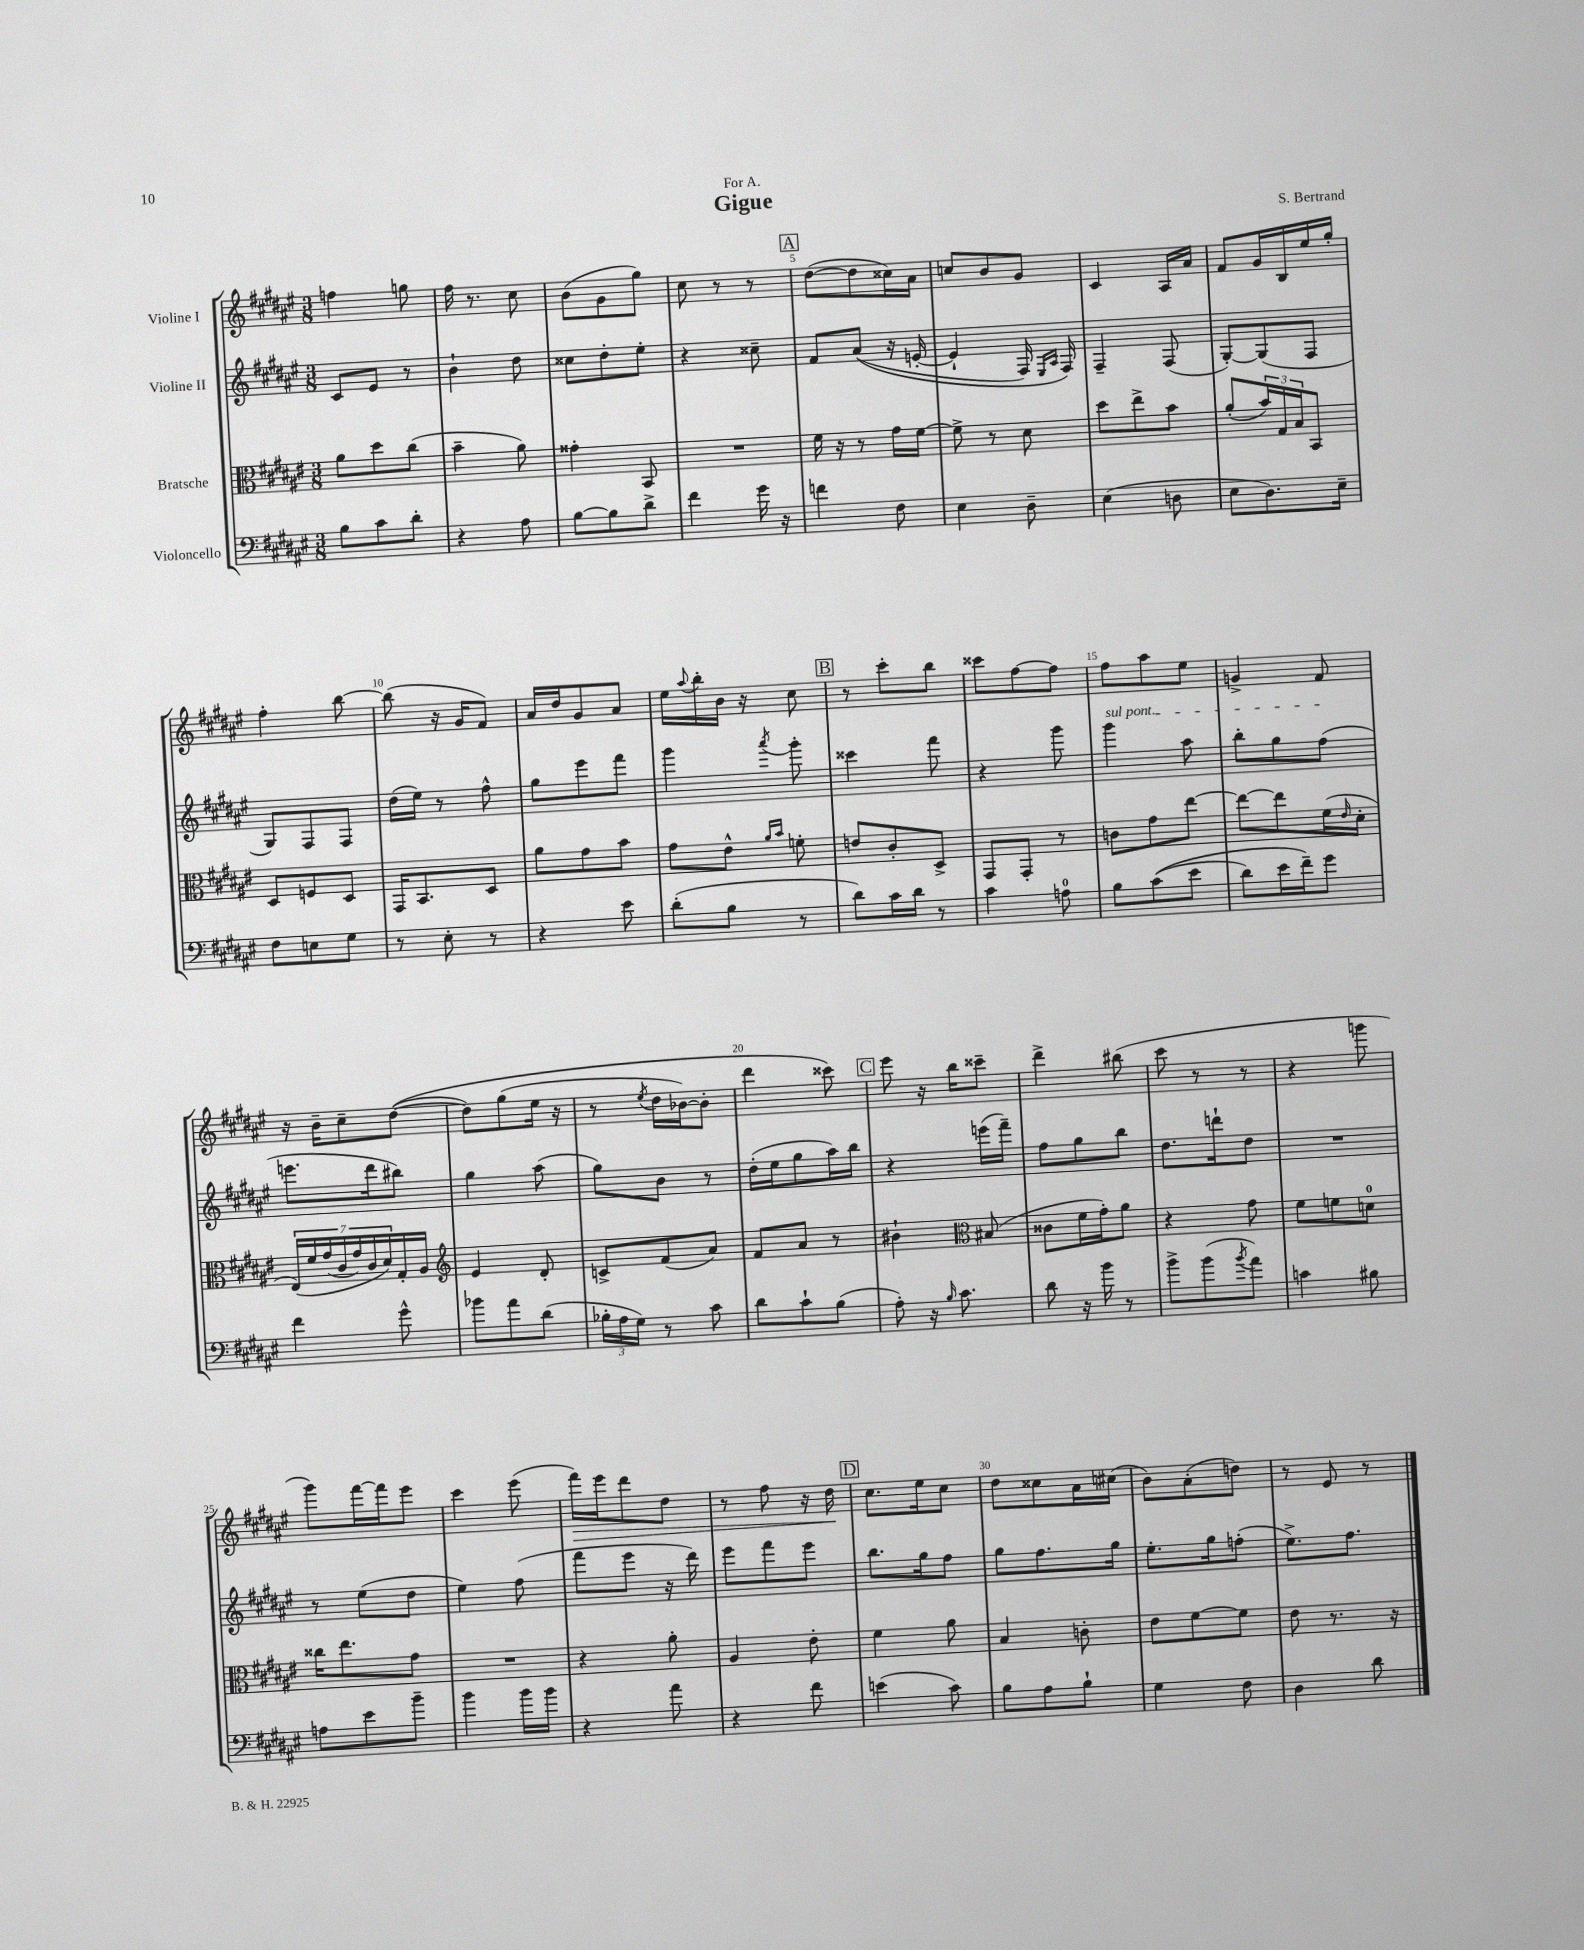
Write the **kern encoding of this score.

**kern	**kern	**kern	**kern	**dynam
*part4	*part3	*part2	*part1	*part1
*staff4	*staff3	*staff2	*staff1	*staff1
*I"Violoncello	*I"Bratsche	*I"Violine II	*I"Violine I	*
*clefF4	*clefC3	*clefG2	*clefG2	*
*k[f#c#g#d#a#e#]	*k[f#c#g#d#a#e#]	*k[f#c#g#d#a#e#]	*k[f#c#g#d#a#e#]	*
*M3/8	*M3/8	*M3/8	*M3/8	*
=1	=1	=1	=1	=1
8B\L	8a#\L	8c#/L	4ffn\	.
8c#\	8dd#\	8e#/J	.	.
8d#'\J	(8cc#\J	8r	8ggn\	.
=2	=2	=2	=2	=2
4r	4b~\	4b`\	16ff#\	.
.	.	.	8.r	.
8A#\	8a#\)	8dd#\	8cc#\	.
=3	=3	=3	=3	=3
[8B\L	4g##X'\	8cc##X\L	(8b\L	.
8B\]	.	8dd#'\	8g#\	.
8d#^\J	8BB/	8ee#'\J	8gg#\J)	.
=4	=4	=4	=4	=4
4f#\	4.r	4r	8cc#\	.
.	.	.	8r	.
16g#\	.	8cc##X~\	8r	.
16r	.	.	.	.
!!LO:REH:place=s1:t=A
=5	=5	=5	=5	=5
4fn\	16f#\	8f#/L	([8dd#\L	.
.	16r	.	.	.
.	8r	((8a#/J	8dd#\]	.
8F#\	16g#\LL	16r	16cc##X\L)	.
.	[16f#\JJ	[16en'/	16a#\JJ	.
=6	=6	=6	=6	=6
4E#\	8f#^\]	4e`/]	8ccn/L	.
.	8r	.	8b/	.
8D#~\	8d#\	16F#/)	8g#/J	.
.	.	16qqE#/LL	.	.
.	.	16qqA#/JJ	.	.
.	.	16F#/)	.	.
=7	=7	=7	=7	=7
(4E#\	8dd#\L	4F#~/	4c#/	.
.	8ee#^\	.	.	.
8Dn\	8b\J	(8F#/	16A#/LL	.
.	.	.	16a#/JJ	.
=8	=8	=8	=8	=8
8E#\L	(8a#'/L	[8G#'/L)	8f#/L	.
8.D#\)	24b/L)	(8G#/]	16g#/L	.
.	24G#/	.	.	.
.	.	.	16B/	.
.	24B/J	.	.	.
.	8BB/J	8F#/J	16ee#/	.
16E#~\Jk	.	.	16gg#'/JJ	.
!!LO:LB:g=z
=9	=9	=9	=9	=9
8F#\L	8D#/L	8G#/L)	4ff#'\	.
8En\	8Fn/	8F#/	.	.
8G#\J	8D#/J	8F#/J	[8bb\	.
=10	=10	=10	=10	=10
8r	16GG#/KL	(16dd#\LL	(8bb\]	.
.	8.BB/	16ee#\JJ)	.	.
8E#'\	.	8r	16r	.
.	.	.	16g#/KL	.
8r	8D#/J	8ff#^^\	8f#/J)	.
=11	=11	=11	=11	=11
4r	8a#\L	8gg#\L	16a#/LL	.
.	.	.	16dd#/J	.
.	8g#\	8eee#\	8g#/	.
8e#\	8b\J	8fff#\J	8a#/J	.
=12	=12	=12	=12	=12
(8d#'\L	8g#\L	4ggg#\	16ee#\LL	.
.	.	.	8qqaa#/	.
.	.	.	16bb'\	.
8B\J	8e#^^\J	.	16b\JJ	.
.	.	.	16r	.
.	16qqa#/LL	.	.	.
.	16qqb/JJ	8qaaa#/	.	.
8r	8fn'\	8ggg#'\	8cc#\	.
!!LO:REH:place=s1:t=B
=13	=13	=13	=13	=13
8d#\L)	8en/L	4ccc##X\	8r	.
16c#\L	8c#'/	.	8ccc#'\L	.
16d#\JJ	.	.	.	.
8r	8D#^/J	8fff#\	8bb\J	.
=14	=14	=14	=14	=14
4c#\	8GG#/L	4r	8ccc##X\L	.
.	8GG#'/J	.	[8ff#\	.
8An\	8r	8ggg#\	8ff#\J]	.
=15	=15	=15	=15	=15
!	!	!LO:TX:a:i:t=sul pont.	!	!
8B\L	8cn\L	4ggg#\	8ff#\L	.
((8c#\	8g#\	.	8aa#\	.
8e#\J	[8ee#\J	8aa#\	8ee#\J	.
=16	=16	=16	=16	=16
8d#\L)	8ee#\L_	8bb'\L	4gn^/	.
16e#\L	8ee#\]	8gg#\	.	.
16f#~\J)	.	.	.	.
8g#\J	(16f#\L	(8ff#\J	8f#/	.
.	16qqe#/	.	.	.
.	16d#'\JJ	.	.	.
!!LO:LB:g=z
=17	=17	=17	=17	=17
4f#\	(28E#/LL)	8.eeen\L	16r	.
.	28f#/	.	.	.
.	.	.	16b~\KL	.
.	(28g#/	.	.	.
.	28c#/	.	.	.
.	.	.	8cc#~\	.
.	28g#/)	.	.	.
.	28c#/	.	.	.
.	.	16ddd#\k	.	.
.	28d#/)	.	.	.
8g#^^\	16G#'/	8bb#X\J)	(([8dd#\J	.
.	16A#/JJ	.	.	.
=18	=18	=18	=18	=18
*	*clefG2	*	*	*
8b-X\L	4e#/	4gg#\	8dd#\L])	.
8a#\	.	.	(8gg#\	.
(8d#\J	8d#'/	(8aa#\	16ee#\Jk	.
.	.	.	16r	.
=19	=19	=19	=19	=19
24B-X'\LL	8cn^/L	8gg#\L)	8r	.
24A#\	.	.	.	.
24G#\JJ)	.	.	.	.
.	.	.	8qee#/	.
8r	(8f#/	8b\J	16dd#\LL	.
.	.	.	[16b-X\J)	.
8c#\	8a#/J)	8r	8b-'\J]	.
=20	=20	=20	=20	=20
8d#\L	8f#/L	(16dd#'\LL	4ddd#\	.
.	.	16ee#\J	.	.
8c#`\	8a#/J	8gg#\	.	.
(8B\J	8r	16aa#\L)	8ccc##X\)	.
.	.	16bb\JJ	.	.
!!LO:REH:place=s1:t=C
=21	=21	=21	=21	=21
8A#'\)	4b#X`\	4r	8eee#\	.
16r	.	.	16r	.
16qqB/	.	.	.	.
8.c#\	.	.	16bb\KL	.
*	*clefC3	*	*	*
.	(8B#X/	(16eeen\LL	8ccc##X~\J	.
.	.	16fff#~\JJ)	.	.
=22	=22	=22	=22	=22
8d#\	8c##X\L	8ff#\L	4ddd#^\	.
16r	16f#\L	8gg#\	.	.
16b\	16g#'\J)	.	.	.
8r	8a#\J	8bb\J	(8bb#X\	.
=23	=23	=23	=23	=23
8b^\L	4r	8.dd#\L	8ccc#\	.
(8b\	.	.	8r	.
.	.	16dddn`\k	.	.
8qb/	.	.	.	.
8a#\J)	8g#\	8dd#\J	8r	.
=24	=24	=24	=24	=24
4cn\	8f#\L	4.r	4r	.
.	8fn\	.	.	.
8B#X\	8dn\J	.	8gggn\	.
!!LO:LB:g=z
=25	=25	=25	=25	=25
8An\L	16cc##X\KL	8r	8ggg#\L)	.
.	8.ee#\	.	.	.
8e#\	.	(8ee#\L	[16fff#\L	.
.	.	.	16fff#\J]	.
8b~\J	8g#\J	8dd#\J	8eee#\J	.
=26	=26	=26	=26	=26
4b\	4.r	4ee#\)	4ccc#\	.
16b\LL	.	(8ff#\	(8eee#\	.
16b\JJ	.	.	.	.
=27	=27	=27	=27	=27
!	!	!	!	!LO:HP:b
4r	4r	8fff#\L	16fff#\LL)	>
.	.	.	16eee#\J	.
.	.	8eee#\J	8ddd#\	.
8a#\	8a#'\	16r	8dd#\J	.
.	.	16ddd#\)	.	.
=28	=28	=28	=28	=28
4r	4A#/	8eee#\L	8r	.
.	.	8fff#\	8ff#\	.
8f#\	8e#'\	8eee#\J	16r	.
.	.	.	16dd#\	.
.	.	.	.	]
!!LO:REH:place=s1:t=D
=29	=29	=29	=29	=29
(4en\	4f#\	8.bb\L	8.cc#\L	.
.	.	16gg#\k	16ee#\k	.
8c#\)	8a#\	8ff#\J	8cc#\J	.
=30	=30	=30	=30	=30
8B\L	4B/	8gg#\L	8dd#\L	.
8A#\	.	8.ff#\	8cc##X\	.
8B`\J	8cn'\	.	16a#\L	.
.	.	16gg#\Jk	(16cc#X\JJ	.
=31	=31	=31	=31	=31
4G#\	8e#\L	8.ee#'\L	8b\L)	.
.	[8f#\	.	(8a#'\	.
.	.	16gg#\k	.	.
8F#\	8f#\J]	(8ffn'\J	8ddn\J)	.
=32	=32	=32	=32	=32
4D#\	8e#\	8.ee#^\L)	8r	.
.	8.r	.	8e#/	.
.	.	8.ff#\J	.	.
8d#\	.	.	8r	.
.	16r	.	.	.
==	==	==	==	==
*-	*-	*-	*-	*-
